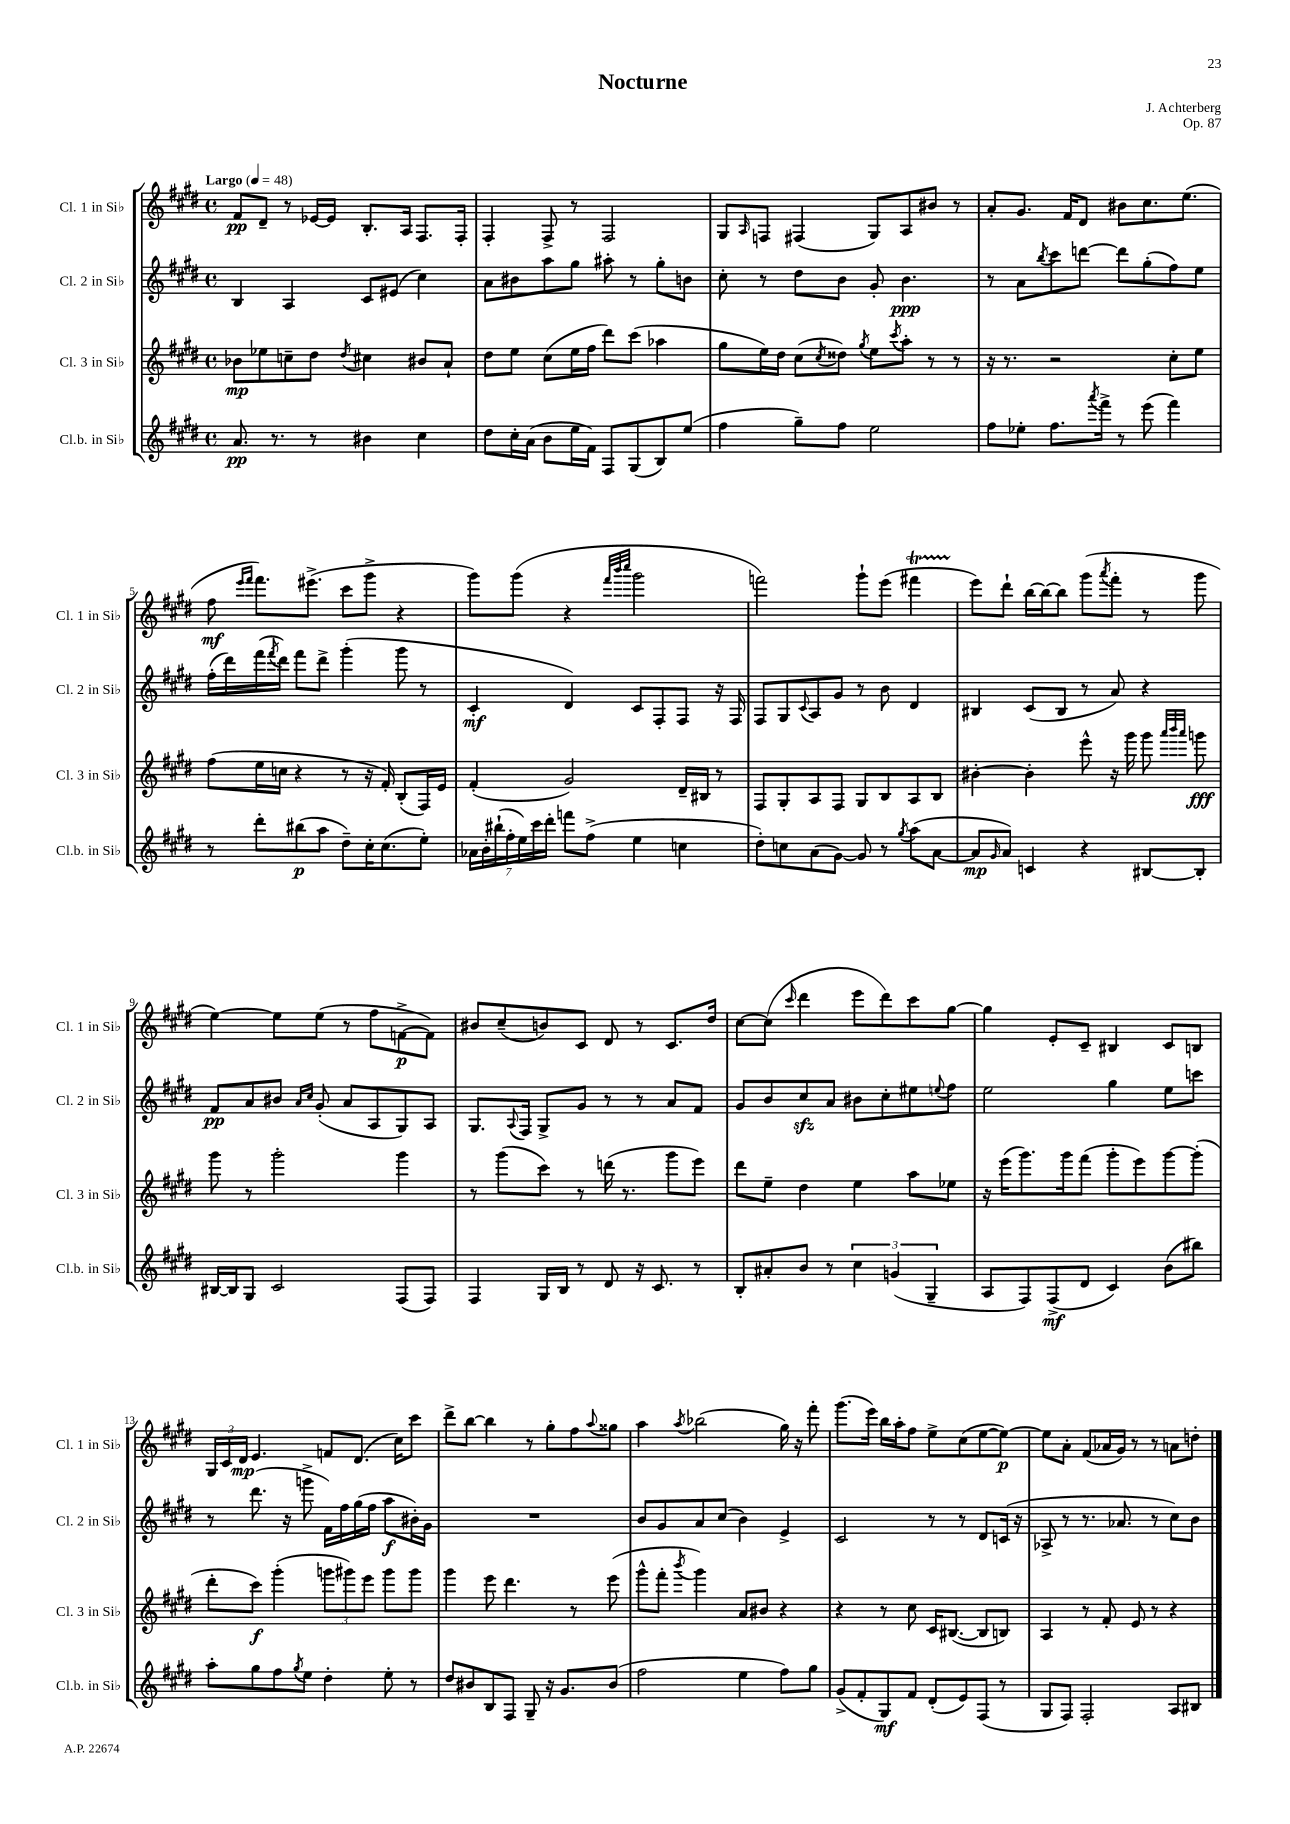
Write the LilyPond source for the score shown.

\header { title = "Nocturne" composer = "J. Achterberg" opus = "Op. 87" }
<<
\new StaffGroup <<
\new Staff = "s0" \with { instrumentName = "Cl. 1 in Sib" shortInstrumentName = "Cl. 1 in Sib" } {
    \clef treble \key e \major \defaultTimeSignature \time 4/4 \tempo "Largo" 4 = 48
    fis'8\pp dis'8-- r8 ees'16~ ees'16 b8.-. a16 fis8. fis16-. |
    fis4-. fis8-> r8 fis2 |
    gis8 \grace { a16 } f8 fis4( gis8) a8 bis'8 r8 |
    a'8-. gis'8. fis'16 dis'8 bis'8 cis''8. e''8.( |
    fis''8\mf \grace { e'''16 fis'''16 } fis'''8.) eis'''8.->( cis'''8 gis'''8-> r4 |
    gis'''8) gis'''8( r4 \grace { fis'''32 b'''32 cis''''32 } gis'''2 |
    f'''2) gis'''8-! e'''8( fis'''4\startTrillSpan |
    e'''8\stopTrillSpan) dis'''8-! b''16~ b''16~ b''8 gis'''8( \acciaccatura { a'''8 } fis'''8-. r8 gis'''8 |
    e''4~) e''8 e''8( r8 fis''8 f'8~->\p f'8) |
    bis'8 cis''8--( b'8) cis'8 dis'8 r8 cis'8. dis''16 |
    cis''8~ cis''8( \grace { cis'''16 } dis'''4 e'''8 dis'''8) cis'''8 gis''8~ |
    gis''4 e'8-. cis'8-- bis4 cis'8 b8 |
    \tuplet 3/2 { gis16 cis'16 dis'16\mp } e'4. f'8 dis'8.( cis''16) cis'''8 |
    dis'''8-> b''8~ b''4 r8 gis''8-. fis''8 \appoggiatura { a''8 } gisis''8 |
    a''4 \acciaccatura { a''8 } bes''2( gis''16) r16 fis'''8-. |
    gis'''8.( e'''16) b''16 a''16-. fis''8 e''8-> cis''8( e''8~ e''8~\p) |
    e''8 a'8-. fis'8( aes'16 gis'16) r8 r8 a'8 d''8-. \bar "|." |
}
\new Staff = "s1" \with { instrumentName = "Cl. 2 in Sib" shortInstrumentName = "Cl. 2 in Sib" } {
    \clef treble \key e \major \defaultTimeSignature \time 4/4
    b4 a4 cis'8 eis'8( cis''4) |
    a'8 bis'8 a''8 gis''8 ais''8-. r8 gis''8-. b'8 |
    cis''8-. r8 dis''8 b'8 gis'8-. b'4.\ppp |
    r8 a'8 \acciaccatura { b''8 } cis'''8 d'''8~ d'''8 gis''8-.( fis''8) e''8 |
    fis''16-.( dis'''16) fis'''16( \acciaccatura { fis'''8 } dis'''16) fis'''8 dis'''8-> gis'''4-.( gis'''8 r8 |
    cis'4-.\mf dis'4) cis'8 fis8-. fis8 r16 fis16 |
    fis8 gis8 \appoggiatura { cis'8 } a8 gis'8 r8 b'8 dis'4 |
    bis4 cis'8( bis8 r8 a'8) r4 |
    fis'8\pp a'8 bis'8 \grace { a'16 cis''16 } gis'8-.( a'8 a8 gis8) a8 |
    gis8. \appoggiatura { a8 } fis16 gis8-> gis'8 r8 r8 a'8 fis'8 |
    gis'8 b'8 cis''8\sfz a'8 bis'8 cis''8-. eis''8 \appoggiatura { e''8 } fis''8 |
    e''2 gis''4 e''8 c'''8 |
    r8 dis'''8.( r16 g'''8-> fis'16) fis''16 gis''16( fis''16 a''8\f bis'16-.) gis'16 |
    R1 |
    b'8 gis'8 a'8 cis''8( b'4) e'4-> |
    cis'2 r8 r8 dis'8 c'16( r16 |
    aes8-> r8 r8. aes'8. r8 cis''8) b'8 \bar "|." |
}
\new Staff = "s2" \with { instrumentName = "Cl. 3 in Sib" shortInstrumentName = "Cl. 3 in Sib" } {
    \clef treble \key e \major \defaultTimeSignature \time 4/4
    bes'8\mp ees''8 c''8-- dis''8 \acciaccatura { dis''8 } cis''4 bis'8 a'8-! |
    dis''8 e''8 cis''8( e''16 fis''16 dis'''8) cis'''8( aes''4 |
    gis''8 e''16) dis''16 cis''8( \acciaccatura { cis''8 } disis''8) \acciaccatura { gis''8 } e''8 \acciaccatura { cis'''8 } a''8-. r8 r8 |
    r16 r8. r2 cis''8-. e''8 |
    fis''8( e''16 c''16 r4 r8 r16 fis'16-.) b8-.( fis16) e'16 |
    fis'4-.( gis'2) dis'16-- bis16 r8 |
    fis8 gis8-. a8 fis8 gis8 b8 a8 b8 |
    bis'4~-. bis'4-. e'''8-^ r16 gis'''16 gis'''8 \grace { a'''32 b'''32 a'''32 } g'''8\fff |
    gis'''8 r8 gis'''2-. gis'''4 |
    r8 gis'''8( cis'''8) r8 d'''16( r8. gis'''8 e'''8) |
    dis'''8 e''8-- dis''4 e''4 a''8 ees''8 |
    r16 e'''16( gis'''8.) gis'''16 fis'''8( gis'''8-. e'''8) gis'''8~ gis'''8-.( |
    dis'''8-. cis'''8\f) gis'''4-.( \tuplet 3/2 { g'''8 gis'''8) e'''8 } gis'''8 gis'''8 |
    gis'''4 e'''8 dis'''4. r8 e'''8( |
    gis'''8-^ fis'''8-. \acciaccatura { b'''8 } gis'''4) a'8 bis'8 r4 |
    r4 r8 cis''8 cis'16 bis8.~( bis8 b8) |
    a4 r8 fis'8-. e'8 r8 r4 \bar "|." |
}
\new Staff = "s3" \with { instrumentName = "Cl.b. in Sib" shortInstrumentName = "Cl.b. in Sib" } {
    \clef treble \key e \major \defaultTimeSignature \time 4/4
    a'8.\pp r8. r8 bis'4 cis''4 |
    dis''8 cis''16-. a'16( b'8 e''16 fis'16) fis8 gis8( b8) e''8( |
    fis''4 gis''8--) fis''8 e''2 |
    fis''8 ees''8-. fis''8. \acciaccatura { a'''8 } fis'''16-> r8 e'''8( fis'''4) |
    r8 dis'''8-. bis''8\p( a''8 dis''8--) cis''16-. cis''8.( e''8-.) |
    \tuplet 7/4 { aes'16 b'16-. bis''16-!( fis''16-. e''16) cis'''16 dis'''16-. } f'''8 fis''8->( e''4 c''4 |
    dis''8-.) c''8 a'8( gis'8~) gis'8 r8 \acciaccatura { gis''8 } a''8( a'8~ |
    a'8\mp \grace { gis'16 } a'8) c'4 r4 bis8~ bis8-. |
    bis16~ bis16 gis8 cis'2 fis8( fis8) |
    fis4 gis16 b16 r8 dis'8 r16 cis'8. r8 |
    b8-. ais'8-. b'8 r8 \tuplet 3/2 { cis''4 g'4( gis4-- } |
    a8 fis8) fis8->\mf( dis'8 cis'4) b'8( bis''8) |
    a''8-. gis''8 fis''8 \acciaccatura { gis''8 } e''8 dis''4-. e''8-. r8 |
    dis''8 bis'8 b8 fis8 gis8-- r16 gis'8. bis'8( |
    fis''2 e''4 fis''8) gis''8 |
    gis'8->( fis'8-. gis8\mf) fis'8 dis'8-.( e'8) fis8( r8 |
    gis8 fis8) fis2-. a8 bis8 \bar "|." |
}
>>
>>
